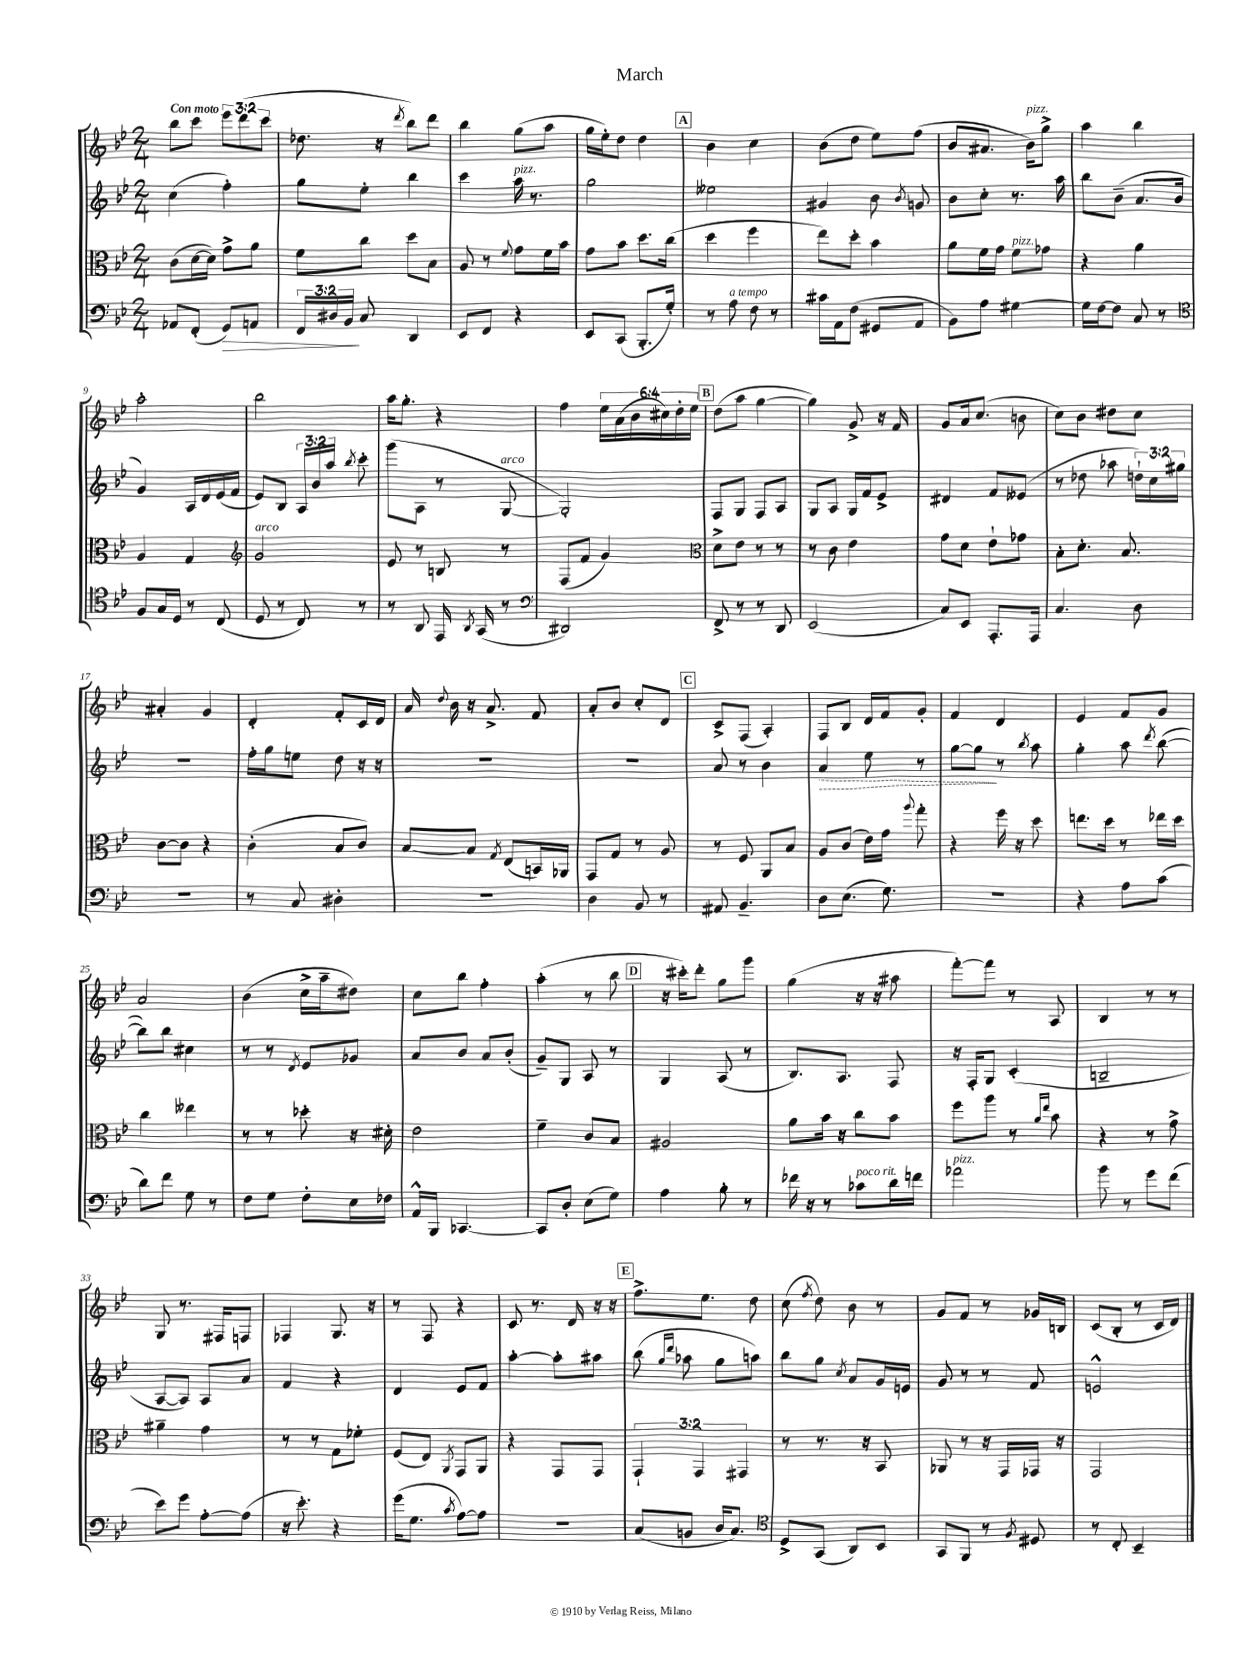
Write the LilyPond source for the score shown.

\header { title = "March" }
<<
\new StaffGroup <<
\new Staff = "s0" {
    \clef treble \key bes \major \numericTimeSignature \time 2/4 \override Staff.TupletNumber.text = #tuplet-number::calc-fraction-text \tempo "Con moto"
    \autoBeamOff bes''8[ c'''8] \tuplet 3/2 { ees'''8[ d'''8( c'''8] } |
    des''8. r16 \acciaccatura { d'''8 } bes''8[) d'''8] |
    bes''4 g''8[( a''8] |
    g''16[ ees''16-.) d''8] d''4 |
    \mark \markup { \box "A" } bes'4 c''4 |
    bes'8[( d''8] ees''8[) f''8]( |
    bes'8[ ais'8.] bes'16[^\markup { \italic "pizz." }) g''8]-> |
    a''4 bes''4 |
    a''2-. |
    bes''2 |
    a''16[ g''8.]-. r4 |
    f''4 \tuplet 6/4 { ees''16[ a'16( bes'16 cis''16) d''16-. ees''16] } |
    \mark \markup { \box "B" } d''8[( a''8] g''4~ |
    g''4) g'8-> r16 f'16 |
    g'8[ a'16 c''8.]( b'8 |
    c''8[) bes'8] dis''8[ c''8] |
    ais'4-. g'4 |
    d'4-. f'8[-. c'16 d'16] |
    a'16 \appoggiatura { d''8 } bes'16 r16 a'8.-> f'8 |
    a'8[-. bes'8] c''8[-. d'8] |
    \mark \markup { \box "C" } c'8[-> f8]( a4-.) |
    f8[ bes8] d'16[ f'16 g'8]-. |
    f'4 d'4 |
    ees'4 f'8[ g'8] |
    a'2 |
    bes'4( c''16[-> a''16-- dis''8]) |
    c''8[ bes''8] f''4-. |
    a''4-.( r8 bes''8 |
    \mark \markup { \box "D" } r16 cis'''16[-.) d'''8]-. g''8[ g'''8] |
    g''4( r16 r16 ais''8 |
    f'''8[~-.) f'''8] r8 a8 |
    bes4 r8 r8 |
    g8 r8. fis16[ f8] |
    fes4 g8. r16 |
    r8 f8 r4 |
    c'8 r8. d'16 r16 r16 |
    \mark \markup { \box "E" } f''8.[-> ees''8.] d''8 |
    c''8( \acciaccatura { f''8 } d''8) bes'8 r8 |
    g'8[ f'8] r8 ges'16[ b16] |
    c'8[( bes8]-. r8 c'16[ d'16]) \bar "|." |
}
\new Staff = "s1" {
    \clef treble \key bes \major \numericTimeSignature \time 2/4 \override Staff.TupletNumber.text = #tuplet-number::calc-fraction-text
    \autoBeamOff c''4( f''4-.) |
    g''8[ ees''8]-. bes''4 |
    c'''4 a''16^\markup { \italic "pizz." } r8. |
    g''2 |
    \mark \markup { \box "A" } eeses''2 |
    gis'4 bes'8 \acciaccatura { bes'8 } g'8 |
    bes'8[ c''8]-. r8. a''16 |
    bes''8[ bes'8]--( a'8.[ bes'16] |
    g'4) a16[ d'16 ees'16( f'16] |
    ees'8[) bes8] \tuplet 3/2 { a16[ bes'16 a''16] } \acciaccatura { bes''8 } c'''8-. |
    g'''8[( a8] r8 g8~^\markup { \italic "arco" } |
    g2-.) |
    \mark \markup { \box "B" } f8[ g8] f8[ a8] |
    g8[ a8] g16[ f'16 ees'8]-> |
    dis'4 f'8[ eeses'8]( |
    r8 des''8 aes''8 \tuplet 3/2 { d''16[-!) c''16 gis''16] } |
    R2 |
    f''16[-. g''16 e''8] d''8 r16 r16 |
    R2 |
    R2 |
    \mark \markup { \box "C" } a'8 r8 bes'4 |
    \once \override Hairpin.style = #'dashed-line a'4\> ees''8 r8 |
    g''8[~ g''8]\! r8 \acciaccatura { bes''8 } a''8 |
    g''4-. a''8 \acciaccatura { d'''8 } bes''8~( |
    bes''8[) bes''8] cis''4 |
    r8 r8 \acciaccatura { d'8 } ees'8[ ges'8] |
    a'8[ bes'8] a'8[ bes'8]-.( |
    g'8[--) g8] a8 r8 |
    \mark \markup { \box "D" } g4 a8( r8 |
    bes8.[) a8.] f8 |
    r16 f16[-. g8] c'4-.( |
    b2-- |
    a8[~ a8]) a8[ a'8] |
    f'4 r4 |
    d'4 ees'8[ f'8] |
    a''4~-. a''8[-. ais''8] |
    \mark \markup { \box "E" } bes''8( \grace { g''16[ d'''16] } aes''8 g''8[ a''8]) |
    bes''8[ g''8] \acciaccatura { c''8 } a'8[ g'16 e'16] |
    g'8 r8 r8 f'8 |
    e'2-^ \bar "|." |
}
\new Staff = "s2" {
    \clef alto \key bes \major \numericTimeSignature \time 2/4 \override Staff.TupletNumber.text = #tuplet-number::calc-fraction-text
    \autoBeamOff c'8[( d'16~ d'16]) g'8[-> a'8] |
    f'8[ c''8] d''8[ bes8] |
    a8 r8 \appoggiatura { f'8 } g'8[ f'16 bes'16] |
    g'8[ bes'8] d''8.[ c''16]( |
    \mark \markup { \box "A" } d''4 f''4 |
    ees''8[) d''8]-. bes'4 |
    a'8[ f'16 g'16] f'8[^\markup { \italic "pizz." } ges'8] |
    r4 a'4 |
    a4 g4 |
    \clef treble g'2^\markup { \italic "arco" } |
    ees'8 r8 b8 r8 |
    f8[( f'8] g'4) |
    \mark \markup { \box "B" } \clef alto d'8[-> ees'8] r8 r8 |
    r8 c'8 ees'4 |
    g'8[ d'8] ees'8[-! ges'8] |
    bes8[-. d'8.]-. bes8. |
    c'8[~ c'8] r4 |
    c'4-.( bes8[ c'8]) |
    bes8[~ bes8] \acciaccatura { g8 } ees8[( b,16) aes,16] |
    g,8[ g8] r8 a8 |
    \mark \markup { \box "C" } r8 f8 a,8[ bes8] |
    a8[ c'8]( ees'16[) g'16] \appoggiatura { a''8 } g''8-. |
    r4 f''16 r16 d''8 |
    e''8.[ d''16] r8 ees''16[ d''16] |
    c''4 eeses''4 |
    r8 r8 des''8-. r16 dis'16-. |
    ees'2 |
    f'4-- c'8[ bes8] |
    \mark \markup { \box "D" } ais2 |
    a'8[ bes'16] r16 c''8[ bes'8] |
    f''8[ a''8] r8 \grace { a'16[ ees''16] } bes'8 |
    r4 r8 g'8-> |
    ais'4-- g'4 |
    r8 r8 g8[ fes'8]-. |
    f8[( ees8]) \acciaccatura { a,8 } g,8[ a,8] |
    r4 g,8[ g,8] |
    \mark \markup { \box "E" } \tuplet 3/2 { g,4-! g,4 gis,4 } |
    r8 r8. r16 bes,8 |
    aes,8 r8 r16 g,16[ ges,16] r16 |
    g,2 \bar "|." |
}
\new Staff = "s3" {
    \clef bass \key bes \major \numericTimeSignature \time 2/4 \override Staff.TupletNumber.text = #tuplet-number::calc-fraction-text
    \autoBeamOff aes,8[ f,8]-.( g,8[\>) a,8] |
    \tuplet 3/2 { f,16[ dis16 bes,16]\! } c8 d,4 |
    ees,8[ f,8] r4 |
    ees,8[ c,8]( bes,,8.[-. g16]-.) |
    \mark \markup { \box "A" } r8 a8^\markup { \italic "a tempo" } f8 r8 |
    cis'16[ a,16 f8]( gis,8[ a,8] |
    bes,8[) a8] gis4~ |
    gis16[ f16~ f8] c8 r8 |
    \clef tenor f8[ g16 d16] r8 c8( |
    d8 r8 c8) r8 |
    r8 a,8 ees,16 \acciaccatura { a,8 } g,16( r8 |
    \clef bass dis,2) |
    \mark \markup { \box "B" } f,8-> r8 r8 d,8 |
    ees,2( |
    c8[) ees,8] a,,8.[-. a,,16] |
    c4. d8 |
    r2 |
    r8 c8 dis4-. |
    R2 |
    d4 bes,8 r8 |
    \mark \markup { \box "C" } ais,8 bes,4.-- |
    d8[ ees8.]( g8.) |
    r2 |
    r4 a8[ c'8]( |
    d'8[) f'8] g8 r8 |
    f8[ g8] f8[-. ees16 fes16] |
    a,16[-^ bes,,16] ces,4.~ |
    ces,8[ d8]-. ees8[( g8]) |
    \mark \markup { \box "D" } a4 bes8-. r8 |
    fes'16 r16 r8 ces'8[^\markup { \italic "poco rit." } d'16 f'16] |
    aes'2^\markup { \italic "pizz." } |
    bes'8 r8 g'8[ f'8]( |
    ees'8[) g'8] a8[~-. a8]( |
    r16 ees'8.-.) r4 |
    g'16[( g8.] \acciaccatura { c'8 } a8[~) a8] |
    R2 |
    \mark \markup { \box "E" } c8[( b,8] d16[ c8.]) |
    \clef tenor d8[-> g,8]( a,8[) bes,8] |
    g,8[ f,8] r8 \acciaccatura { f8 } dis8 |
    r8 c8-. bes,4-- \bar "|." |
}
>>
>>
